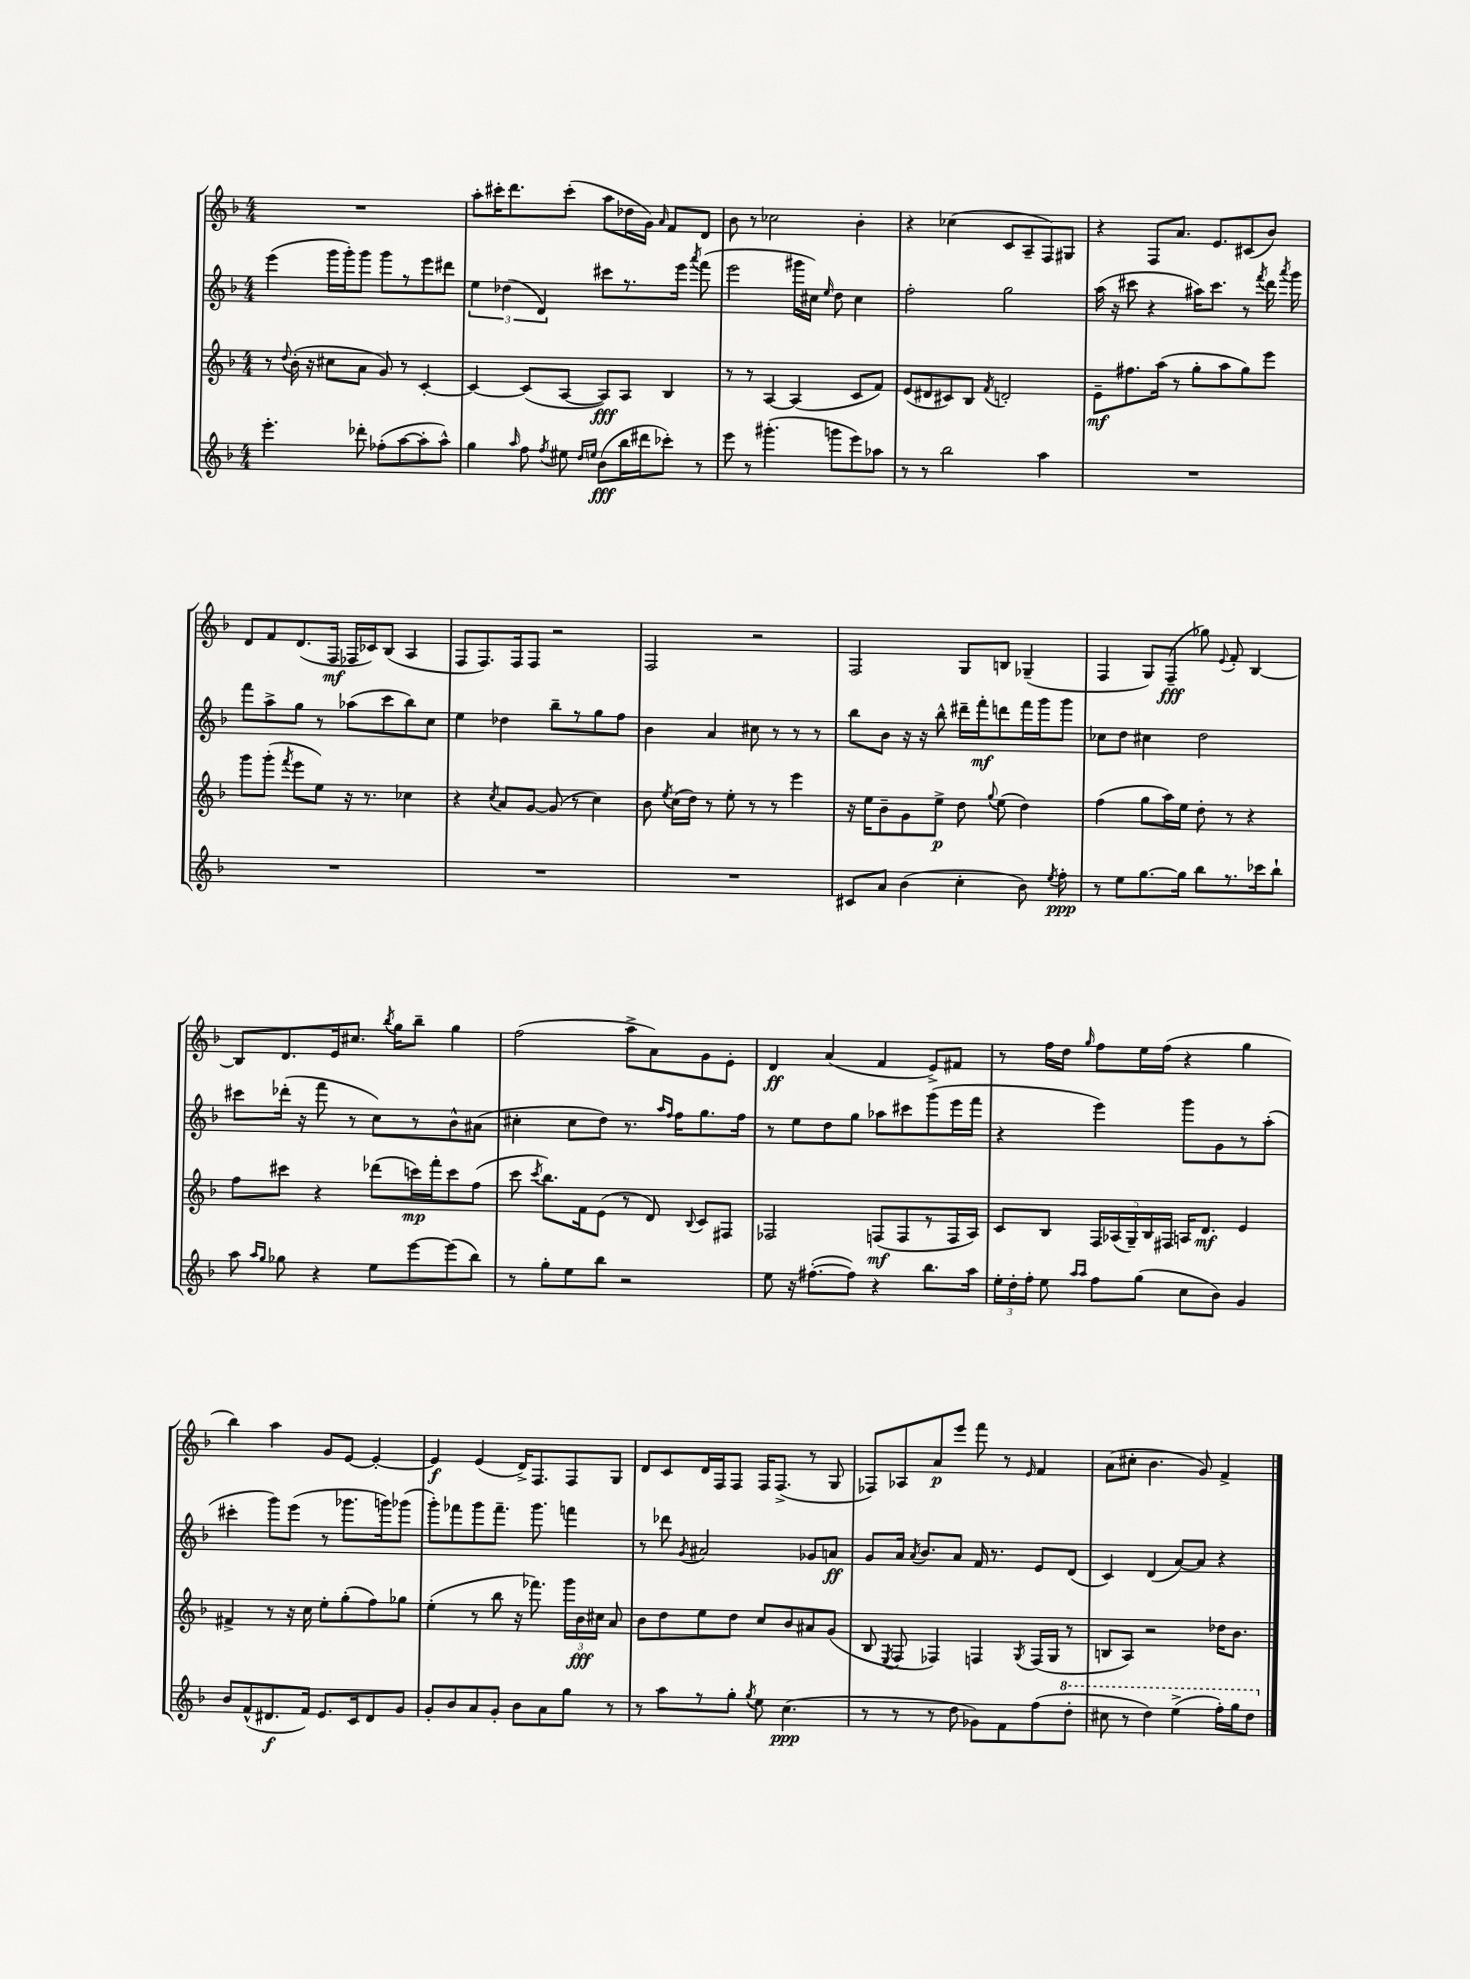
<<
\new StaffGroup <<
\new Staff = "s0" {
    \clef treble \key f \major \numericTimeSignature \time 4/4
    \autoBeamOff R1 |
    a''8[-. cis'''16-. d'''8. cis'''8]-.( a''8[ des''16 g'16]) \grace { a'16 } f'8[ d'8] |
    bes'8 r8 ces''2 bes'4-. |
    r4 ces''4( c'8[ a8-- f8) gis8] |
    r4 f8[ a'8.] e'8.[ cis'8( bes'8]) |
    d'8[ f'8 d'8.( f16]\mf fes16[ ces'16) bes8]( a4 |
    f8[ f8.) f16 f8] r2 |
    f2 r2 |
    f2 g8[ b8] ges4--( |
    f4 g8[) f8]--\fff( ges''8) \appoggiatura { e'8 } f'8-. bes4~ |
    bes8[ d'8. e'16 cis''8.] \acciaccatura { bes''8 } g''16[ bes''8]-- g''4 |
    f''2( a''8[-> a'8) g'8 e'8]-. |
    d'4\ff a'4( f'4 e'8[->) fis'8] |
    r8 f''16[ d''16] \grace { g''16 } f''8[ e''16 f''16]( r4 g''4 |
    bes''4) a''4 g'8[ e'8]~ e'4~-. |
    e'4\f e'4( d'16[->) f8. f8 g8] |
    d'8[ c'8 d'16 f16 f8] f16[ f8.]->( r8 g8 |
    fes8[) aes8 a'8\p e'''8] f'''8 r8 \grace { e'16 } f'4 |
    a'8[( cis''8]-. bes'4. g'8) f'4-> \bar "|." |
}
\new Staff = "s1" {
    \clef treble \key f \major \numericTimeSignature \time 4/4
    \autoBeamOff e'''4( g'''16[ g'''16-.) g'''8] g'''8[ r8 e'''8 dis'''8] |
    \tuplet 3/2 { e''4 des''4( d'4) } cis'''8[ r8. e'''16] \acciaccatura { a'''8 } f'''8( |
    e'''2 gis'''16[ cis''16]) \grace { e''16 } d''8 cis''4 |
    f''2-. g''2 |
    a''16( r16 cis'''8 r4 ais''16[) cis'''8.] r8 \acciaccatura { f'''8 } d'''16 \acciaccatura { a'''8 } g'''16 |
    f'''8[ a''8-> g''8] r8 aes''8[( c'''8 bes''8) c''8] |
    e''4 des''4 bes''8[-- r8 g''8 f''8] |
    bes'4 a'4 cis''8 r8 r8 r8 |
    bes''8[ bes'8] r16 r16 bes''8-^ dis'''16[-- f'''16-.\mf d'''8 f'''16 g'''16 g'''8] |
    ces''8[ d''8] cis''4 d''2 |
    cis'''8[ des'''16]-.( r16 f'''8 r8 c''8[) r8 bes'8-^ ais'8]( |
    cis''4-. cis''8[ d''8]) r8. \grace { a''16[ f''16] } f''16[ g''8. f''16] |
    r8 e''8[ d''8 g''8] aes''8[ cis'''8 g'''8( e'''16 f'''16] |
    r4 e'''4) g'''8[ g'8 r8 a''8]-.( |
    cis'''4-. g'''8[) e'''8]( r8 ges'''8.[ g'''16) ges'''8]( |
    g'''8[-.) fes'''8 g'''8 fes'''8.]-- g'''8. f'''4 |
    r8 des'''8 \acciaccatura { g'8 } ais'2 ges'8[ a'8]\ff |
    g'8[ a'16] \acciaccatura { a'8 } bes'8.[ a'8] f'16 r8. e'8[ d'8]( |
    c'4) d'4( a'8[~) a'8] r4 \bar "|." |
}
\new Staff = "s2" {
    \clef treble \key f \major \numericTimeSignature \time 4/4
    \autoBeamOff r8 \appoggiatura { d''8 } bes'16-.( r16 cis''8[ a'8] g'8) r8 c'4~-. |
    c'4~ c'8[( a8]~ a8[\fff) a8] bes4 |
    r8 r8 a4~ a4( c'8[ f'8]) |
    e'8[( dis'8 cis'8) bes8] \acciaccatura { f'8 } d'2-. |
    e'8[--\mf fis''8. a''16]( r8 g''8[-. a''8 g''8) e'''8] |
    g'''8[ g'''8]-.( \acciaccatura { f'''8 } e'''8[ e''8]) r16 r8. ces''4 |
    r4 \acciaccatura { c''8 } a'8[ g'8]~ g'8( r8 c''4) |
    bes'8 \acciaccatura { e''8 } c''16[( d''16]) r8 e''8-. r8 r8 e'''4 |
    r16 e''16[ bes'8-- g'8 e''8]->\p d''8 \appoggiatura { g''8 } e''8( d''4) |
    f''4( g''8[ a''16) e''16] d''8-. r8 r4 |
    f''8[ cis'''8] r4 des'''8[( c'''16\mp) f'''16-. c'''8 f''8]( |
    c'''8 \acciaccatura { c'''8 } bes''8.[) f'16 e'8]( r8 d'8) \appoggiatura { bes8 } c'8[ fis8] |
    fes2 f8[\mf( f8 r8 f16 a16]) |
    c'8[ bes8] \tuplet 5/4 { f16[ aes16( g16--) bes16 fis16] } a16[ d'8.]\mf e'4 |
    fis'4-> r8 r16 c''16 e''8[-. g''8-.( f''8) ges''8] |
    e''4-.( r8 bes''8 r16 fes'''8.) \tuplet 3/2 { g'''16[ bes'16\fff cis''16] } a'8 |
    bes'8[ d''8 e''8 d''8] c''8[ bes'8 ais'8 g'8]( |
    bes8 \acciaccatura { e8 } f8 fes4) f4 \acciaccatura { g8 } f16[( g16] r8 |
    b8[ a8]) r2 des''16[ bes'8.] \bar "|." |
}
\new Staff = "s3" {
    \clef treble \key f \major \numericTimeSignature \time 4/4
    \autoBeamOff e'''4.-. des'''8-. fes''8[-.( a''8~ a''8-. a''8]-^) |
    g''4 \grace { a''16 } f''8 \acciaccatura { f''8 } eis''8 \grace { d''16[ e''16] } bes'8[\fff( bes''16 dis'''16 ces'''8]-.) r8 |
    e'''8 r8 gis'''4.-.( g'''8[ e'''8) aes''8] |
    r8 r8 bes''2 a''4 |
    R1 |
    R1 |
    R1 |
    R1 |
    cis'8[ a'8] bes'4( c''4-. bes'8) \acciaccatura { e''8 } f''8-.\ppp |
    r8 e''8[ g''8.~ g''16] bes''8[ r8. ces'''16 bes''8]-! |
    a''8 \grace { a''16[ g''16] } ges''8 r4 e''8[ e'''8~ e'''8( bes''8]) |
    r8 g''8[-. e''8 bes''8] r2 |
    e''8 r16 fis''8.[~-.( fis''8]) r4 bes''8.[ a''16] |
    \tuplet 3/2 { e''16[-. d''16-. f''16]-. } e''8 \grace { a''16[ a''16] } f''8[ g''8]( c''8[ bes'8]) g'4 |
    bes'8[ f'8-^( dis'8.\f f'16]) e'8.[ c'16 dis'8 g'8] |
    g'8[-. bes'8 a'8 g'8]-. bes'8[ a'8 g''8] r8 |
    r8 a''8[ r8 g''8]-. \acciaccatura { g''8 } e''8 c''4.\ppp( |
    r8 r8 r8 d''8 ges'8[) f'8 f''8( \ottava #1 d'''8]-. |
    cis'''8 r8 d'''4) e'''4->( f'''16[-.) g'''16 d'''8] \ottava #0 \bar "|." |
}
>>
>>
\layout { \context { \Score \remove "Bar_number_engraver" } }
